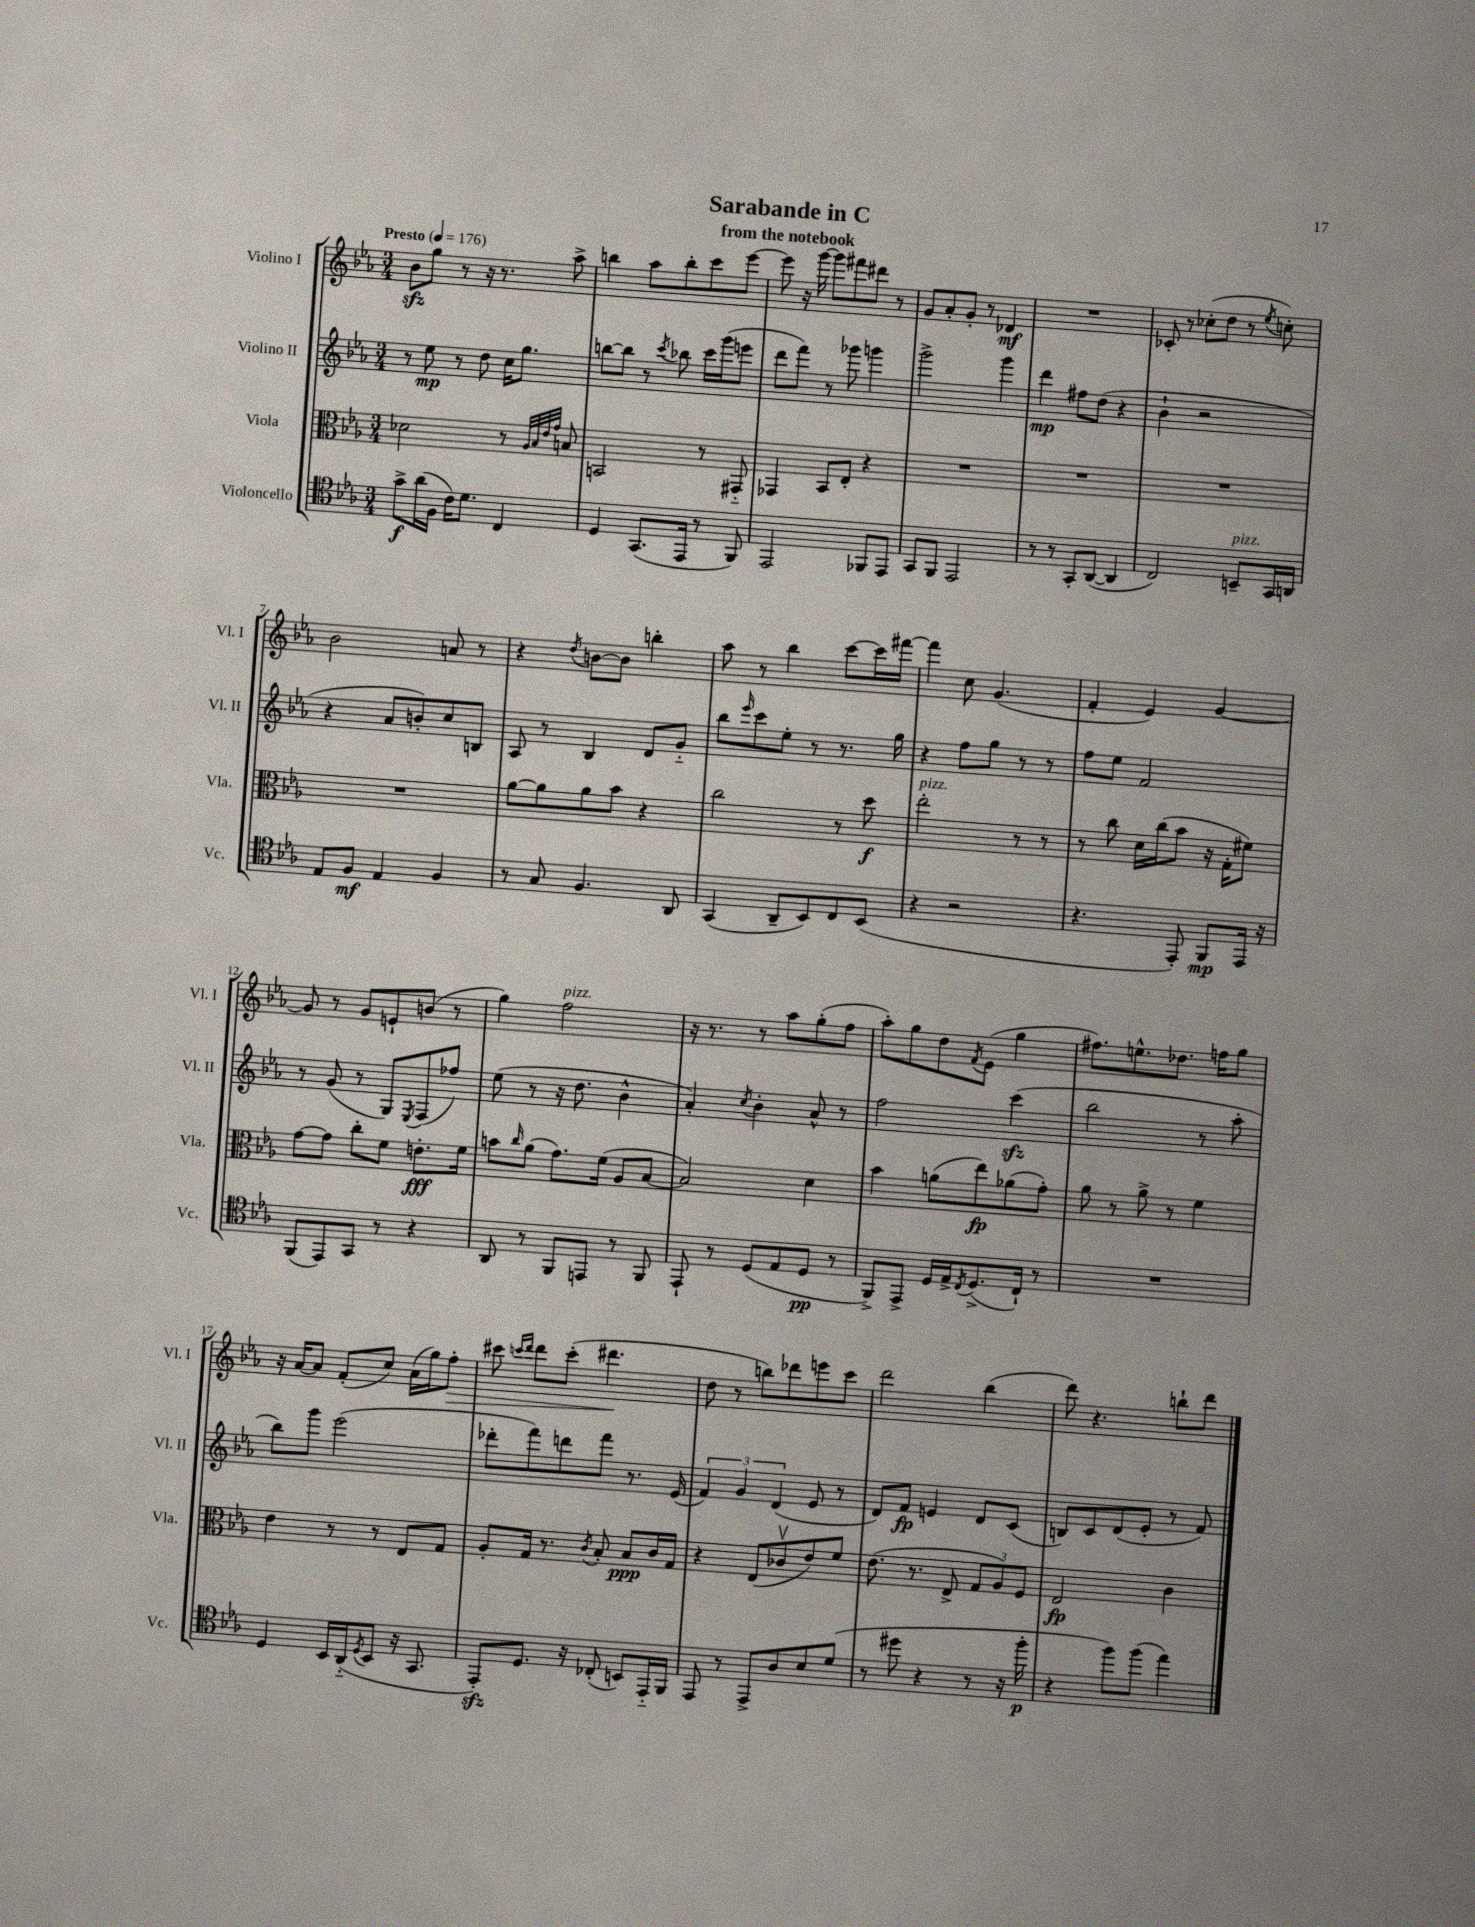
\header { title = "Sarabande in C" subtitle = "from the notebook" }
<<
\new StaffGroup <<
\new Staff = "s0" \with { instrumentName = "Violino I" shortInstrumentName = "Vl. I" } {
    \clef treble \key ees \major \numericTimeSignature \time 3/4 \tempo "Presto" 4 = 176
    bes'8\sfz g''8 r8 r16 r8. aes''8-> |
    b''4 aes''8 b''8-. c'''8 ees'''8~ |
    ees'''8 r16 g'''16~ g'''8 fis'''8 dis'''8 r8 |
    g'8 aes'8-. g'8-. r8 des'4\mf |
    R2. |
    ces'8-. r8 ces''8-.( d''8 r8 \acciaccatura { ees''8 } c''8-.) |
    bes'2 a'8 r8 |
    r4 \acciaccatura { d''8 } b'8~ b'8 b''4-. |
    aes''8 r8 bes''4 c'''8~ c'''16 fis'''16~ |
    fis'''4 c''8 g'4.( |
    f'4-. ees'4) g'4~ |
    g'8 r8 g'8 e'8-! b'8( r8 |
    g''4) f''2^\markup { \italic "pizz." } |
    r16 r8. r8 aes''8 g''8-.( f''8 |
    aes''8-.) g''8 d''8 \acciaccatura { f'8 } ees'8( g''4 |
    fis''8.) e''8.-^ des''8. f''16 g''8 |
    r16 aes'16~ aes'8 f'8-.( c''8) aes'16( g''16) f''8-.\> |
    cis'''8 \grace { c'''16 d'''16 } d'''8 c'''8-.( dis'''4.\! |
    d''8 r8 b''8) des'''8 e'''8 c'''8 |
    d'''2 bes''4( |
    d'''8) r4. b''8-! d'''8 \bar "|." |
}
\new Staff = "s1" \with { instrumentName = "Violino II" shortInstrumentName = "Vl. II" } {
    \clef treble \key ees \major \numericTimeSignature \time 3/4
    r8 ees''8\mp r8 d''8 c''16 g''8. |
    b''8~ b''8 r8 \acciaccatura { c'''8 } bes''8 c'''16 g'''16( e'''8 |
    d'''8 f'''8) r8 ges'''8 g'''4 |
    g'''2-> g'''4 |
    d'''4\mp fis''8 d''8( r4 |
    bes'4-! r2 |
    r4 aes'8 b'8-.) c''8 b8 |
    aes8 r8 bes4 d'8 g'8-_ |
    bes''8 \grace { ees'''16 } c'''8 ees''8-. r8 r8. g''16 |
    r4 f''8 g''8 r8 r8 |
    f''8 ees''8 f'2 |
    r8 g'8( r8 g8) \acciaccatura { ees8 } f8( fes''8) |
    ees''8( r8 r16 d''8. bes'4-^ |
    aes'4-.) \acciaccatura { c''8 } bes'4-. aes'8-^ r8 |
    f''2 c'''4\sfz( |
    bes''2 r8 aes''8-. |
    bes''8) g'''8 ees'''2( |
    des'''8-. f'''8) d'''8 f'''8 r8. ees'16( |
    \tuplet 3/2 { f'4) g'4 d'4( } ees'8 r8 |
    d'8) f'8\fp e'4 d'8 c'8( |
    b8) c'8 d'8( ees'8-. r8 f'8) \bar "|." |
}
\new Staff = "s2" \with { instrumentName = "Viola" shortInstrumentName = "Vla." } {
    \clef alto \key ees \major \numericTimeSignature \time 3/4
    des'2 r8 \grace { aes32 bes32 ees'32 g'32 } b8 |
    b,2 r8 gis,8-_ |
    ges,4 bes,8 ees8-. r4 |
    R2. |
    R2. |
    R2. |
    R2. |
    aes'8~ aes'8 aes'8 bes'8 r4 |
    c''2 r8 d''8\f |
    ees''2-.^\markup { \italic "pizz." } r8 r8 |
    r8 c''8 d'16 c''16( bes'8 r16 g16-. fis'8) |
    g'8~ g'8 c''8-. f'8 e'8.-.\fff f'16 |
    b'8 \grace { c''16 } aes'8( g'8.) f'16( aes8 bes8~ |
    bes2) d'4 |
    bes'4 a'8( ees''8\fp) aes'8( g'8-.) |
    aes'8 r8 aes'8-> r8 f'4 |
    ees'4 r8 r8 ees8 g8 |
    aes8-. g16 r8. \acciaccatura { c'8 } bes8-. bes8\ppp c'16 g16 |
    r4 ees8( ces'8\upbow ees'8) f'8 |
    ees'8.( r8. ees8-> \tuplet 3/2 { g8 aes8) f8 } |
    ees2\fp c'4 \bar "|." |
}
\new Staff = "s3" \with { instrumentName = "Violoncello" shortInstrumentName = "Vc." } {
    \clef tenor \key ees \major \numericTimeSignature \time 3/4
    g'8->\f aes'16( f16 c'16) d'8. c4 |
    d4 g,8.( ees,16 r8 f,8) |
    ees,2 fes,8 ees,8 |
    g,8 f,8 ees,2 |
    r8 r8 g,8-. aes,8~( aes,4 |
    c2) b,8--^\markup { \italic "pizz." } g,16 a,16 |
    ees8 f8\mf ees4 f4 |
    r8 g8 f4. aes,8 |
    g,4( aes,8-- bes,8) c8 bes,8( |
    r4 r2 |
    r4. ees,8-.) f,8\mp ees,16 r16 |
    f,8( ees,8) g,8 r8 r4 |
    aes,8 r8 f,8 e,8 r8 f,8 |
    ees,8-! r8 d8( ees8 d8\pp r8 |
    f,8->) ees,8-> d16 ees16-> \acciaccatura { c8 } d8.->( c16-!) r8 |
    R2. |
    d4 bes,16 aes,16-_( \acciaccatura { d8 } bes,8 r16 g,8. |
    ees,8-.\sfz) d8. r16 ces8-.( b,8) ees,16-_ f,16 |
    ees,8 r8 ees,8-> aes8 bes8 d'8( |
    r8 dis''8 r4 r8 r16 f''16-.\p |
    r4 f''8) f''8( ees''4) \bar "|." |
}
>>
>>
